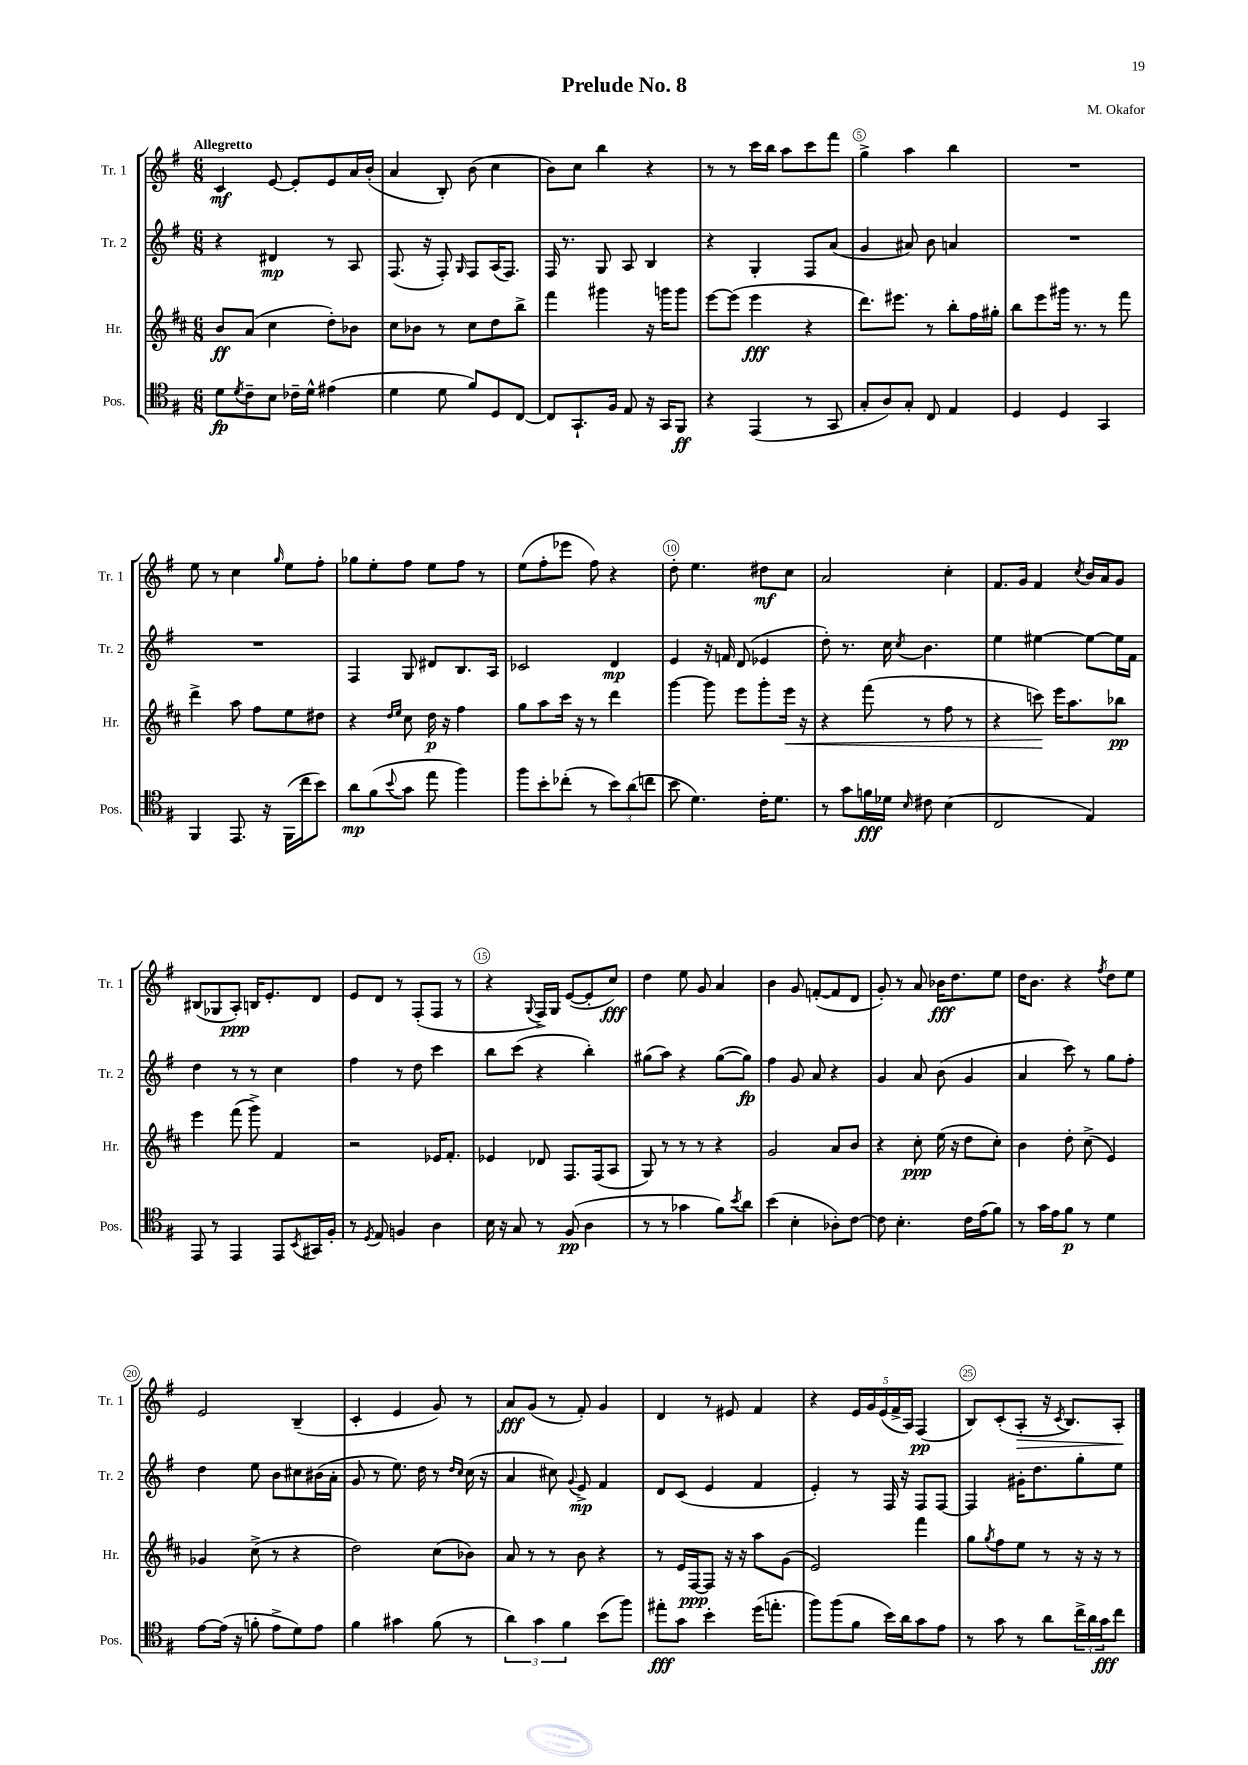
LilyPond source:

\header { title = "Prelude No. 8" composer = "M. Okafor" }
<<
\new StaffGroup <<
\new Staff = "s0" \with { instrumentName = "Tr. 1" shortInstrumentName = "Tr. 1" } {
    \clef treble \key g \major \numericTimeSignature \time 6/8 \tempo "Allegretto"
    c'4\mf e'8~ e'8-. e'8 a'16 b'16-.( |
    a'4 b8-.) b'8( c''4 |
    b'8) c''8 b''4 r4 |
    r8 r8 c'''16 b''16 a''8 c'''8 fis'''8 |
    g''4-> a''4 b''4 |
    R2. |
    e''8 r8 c''4 \grace { g''16 } e''8 fis''8-. |
    ges''8 e''8-. fis''8 e''8 fis''8 r8 |
    e''8( fis''8-. ees'''8 fis''8) r4 |
    d''8-. e''4. dis''8\mf c''8 |
    a'2 c''4-. |
    fis'8. g'16 fis'4 \acciaccatura { c''8 } b'16 a'16 g'8 |
    bis8( ges8 a8-.\ppp) b16 e'8.-. d'8 |
    e'8 d'8 r8 fis8-.( fis8 r8 |
    r4 \appoggiatura { g8 } fis16->) g16 e'8~( e'8-. c''8\fff) |
    d''4 e''8 g'8 a'4 |
    b'4 g'8 f'8~-.( f'8 d'8 |
    g'8-.) r8 a'8 bes'16\fff d''8. e''8 |
    d''16 b'8. r4 \acciaccatura { fis''8 } d''8 e''8 |
    e'2 b4--( |
    c'4-. e'4 g'8) r8 |
    a'8\fff g'8( r8 fis'8-.) g'4 |
    d'4 r8 eis'8 fis'4 |
    r4 \tuplet 5/4 { e'16 g'16 e'16( fis'16-> a16) } fis4\pp( |
    b8) c'8-.( a8-.\> r16 \acciaccatura { c'8 } b8.) a8-.\! \bar "|." |
}
\new Staff = "s1" \with { instrumentName = "Tr. 2" shortInstrumentName = "Tr. 2" } {
    \clef treble \key g \major \numericTimeSignature \time 6/8
    r4 dis'4\mp r8 a8 |
    fis8.( r16 fis8-.) \grace { g16 } fis8 a16( fis8.) |
    fis16 r8. g8 a8 b4 |
    r4 g4-. fis8 a'8( |
    g'4 ais'8) b'8 a'4 |
    R2. |
    R2. |
    fis4 g8 dis'8 b8. a16 |
    ces'2 d'4\mp |
    e'4 r16 f'16 d'8( ees'4 |
    d''8-.) r8. c''16 \acciaccatura { c''8 } b'4. |
    e''4 eis''4~ eis''8~ eis''16 fis'16 |
    d''4 r8 r8 c''4 |
    fis''4 r8 d''8 c'''4 |
    b''8 c'''8( r4 b''4-.) |
    gis''8( a''8) r4 gis''8~( gis''8\fp) |
    fis''4 g'8 a'8 r4 |
    g'4 a'8 b'8( g'4 |
    a'4 c'''8) r8 g''8 fis''8-. |
    d''4 e''8 b'8 cis''8 bis'16( a'16-. |
    g'8 r8 e''8.) d''16 r8 \grace { d''16 c''16 } c''16( r16 |
    a'4 cis''8) \appoggiatura { g'8 } e'8->\mp fis'4 |
    d'8 c'8( e'4 fis'4 |
    e'4-.) r8 fis16 r16 fis8 fis8~ |
    fis4 gis'16-. d''8. g''8-. e''8 \bar "|." |
}
\new Staff = "s2" \with { instrumentName = "Hr." shortInstrumentName = "Hr." } {
    \clef treble \key d \major \numericTimeSignature \time 6/8
    b'8\ff a'8( cis''4 d''8-.) bes'8 |
    cis''8 bes'8 r8 cis''8 d''8 b''8-> |
    fis'''4 gis'''4 r16 g'''16 g'''8 |
    e'''8~ e'''8( e'''4\fff r4 |
    d'''8.) eis'''8. r8 b''8-. fis''16 gis''16-. |
    b''8 e'''8 gis'''16 r8. r8 fis'''8 |
    d'''4-> a''8 fis''8 e''8 dis''8 |
    r4 \grace { d''16 e''16 } cis''8 d''16\p r16 fis''4 |
    g''8 a''8 cis'''16 r16 r8 d'''4 |
    g'''4~ g'''8 e'''8 g'''8-. e'''16\< r16 |
    r4 fis'''8( r8 fis''8 r8 |
    r4 c'''8\!) e'''16 a''8. bes''8\pp |
    e'''4 fis'''8( g'''8->) fis'4 |
    r2 ees'16 fis'8.-. |
    ees'4 des'8 fis8. fis16( a8 |
    g8) r8 r8 r8 r4 |
    g'2 a'8 b'8 |
    r4 cis''8-.\ppp e''16( r16 d''8 cis''8-.) |
    b'4 d''8-. cis''8->( e'4) |
    ges'4 cis''8->( r8 r4 |
    d''2) cis''8( bes'8) |
    a'8 r8 r8 b'8 r4 |
    r8 e'16 fis16~\ppp fis8 r16 r16 a''8 g'8( |
    e'2) fis'''4 |
    g''8 \acciaccatura { g''8 } fis''8 e''8 r8 r16 r16 r8 \bar "|." |
}
\new Staff = "s3" \with { instrumentName = "Pos." shortInstrumentName = "Pos." } {
    \clef tenor \key g \major \numericTimeSignature \time 6/8
    d'8\fp \acciaccatura { d'8 } c'8-- b8 ces'16-- d'16-^ eis'4( |
    d'4 d'8 fis'8) d8 c8~ |
    c8 g,8.-! fis16 e8 r16 g,16 fis,8\ff |
    r4 e,4( r8 g,8 |
    g8-. a8) g8-. c8 e4 |
    d4 d4 g,4 |
    fis,4 e,8. r16 fis,16( c''16 b'8) |
    a'8\mp fis'8( \appoggiatura { b'8 } g'8 e''8 fis''4) |
    fis''8 b'8-. ces''8-.( r8 \tuplet 3/2 { b'8) a'8( c''8 } |
    b'8 d'4.) c'16-. d'8. |
    r8 g'8 f'16\fff des'16 \grace { b16 } cis'8 b4( |
    c2 e4) |
    e,8 r8 e,4 e,8 \acciaccatura { b,8 } gis,16 fis16-. |
    r8 \acciaccatura { d8 } e8 f4 a4 |
    b16 r16 g8 r8 fis8\pp( a4 |
    r8 r8 ges'4 fis'8) \acciaccatura { b'8 } a'8 |
    b'4( b4-. aes8-.) c'8~ |
    c'8 b4.-. c'16 e'16( fis'8) |
    r8 g'16 e'16 fis'8\p r8 d'4 |
    e'8~ e'16( r16 f'8-. e'8-> d'8) e'8 |
    fis'4 gis'4 fis'8( r8 |
    \tuplet 3/2 { a'4) g'4 fis'4 } b'8( fis''8) |
    eis''8-.\fff g'8 b'4-. d''16( e''8.-. |
    fis''8) fis''8( fis'8 b'16) a'16 g'8 e'8 |
    r8 g'8 r8 a'8 \tuplet 3/2 { c''16-> a'16 g'16\fff } c''8 \bar "|." |
}
>>
>>
\layout { \context { \Score \override BarNumber.break-visibility = ##(#f #t #t) barNumberVisibility = #(every-nth-bar-number-visible 5) \override BarNumber.stencil = #(make-stencil-circler 0.1 0.3 ly:text-interface::print) } }
